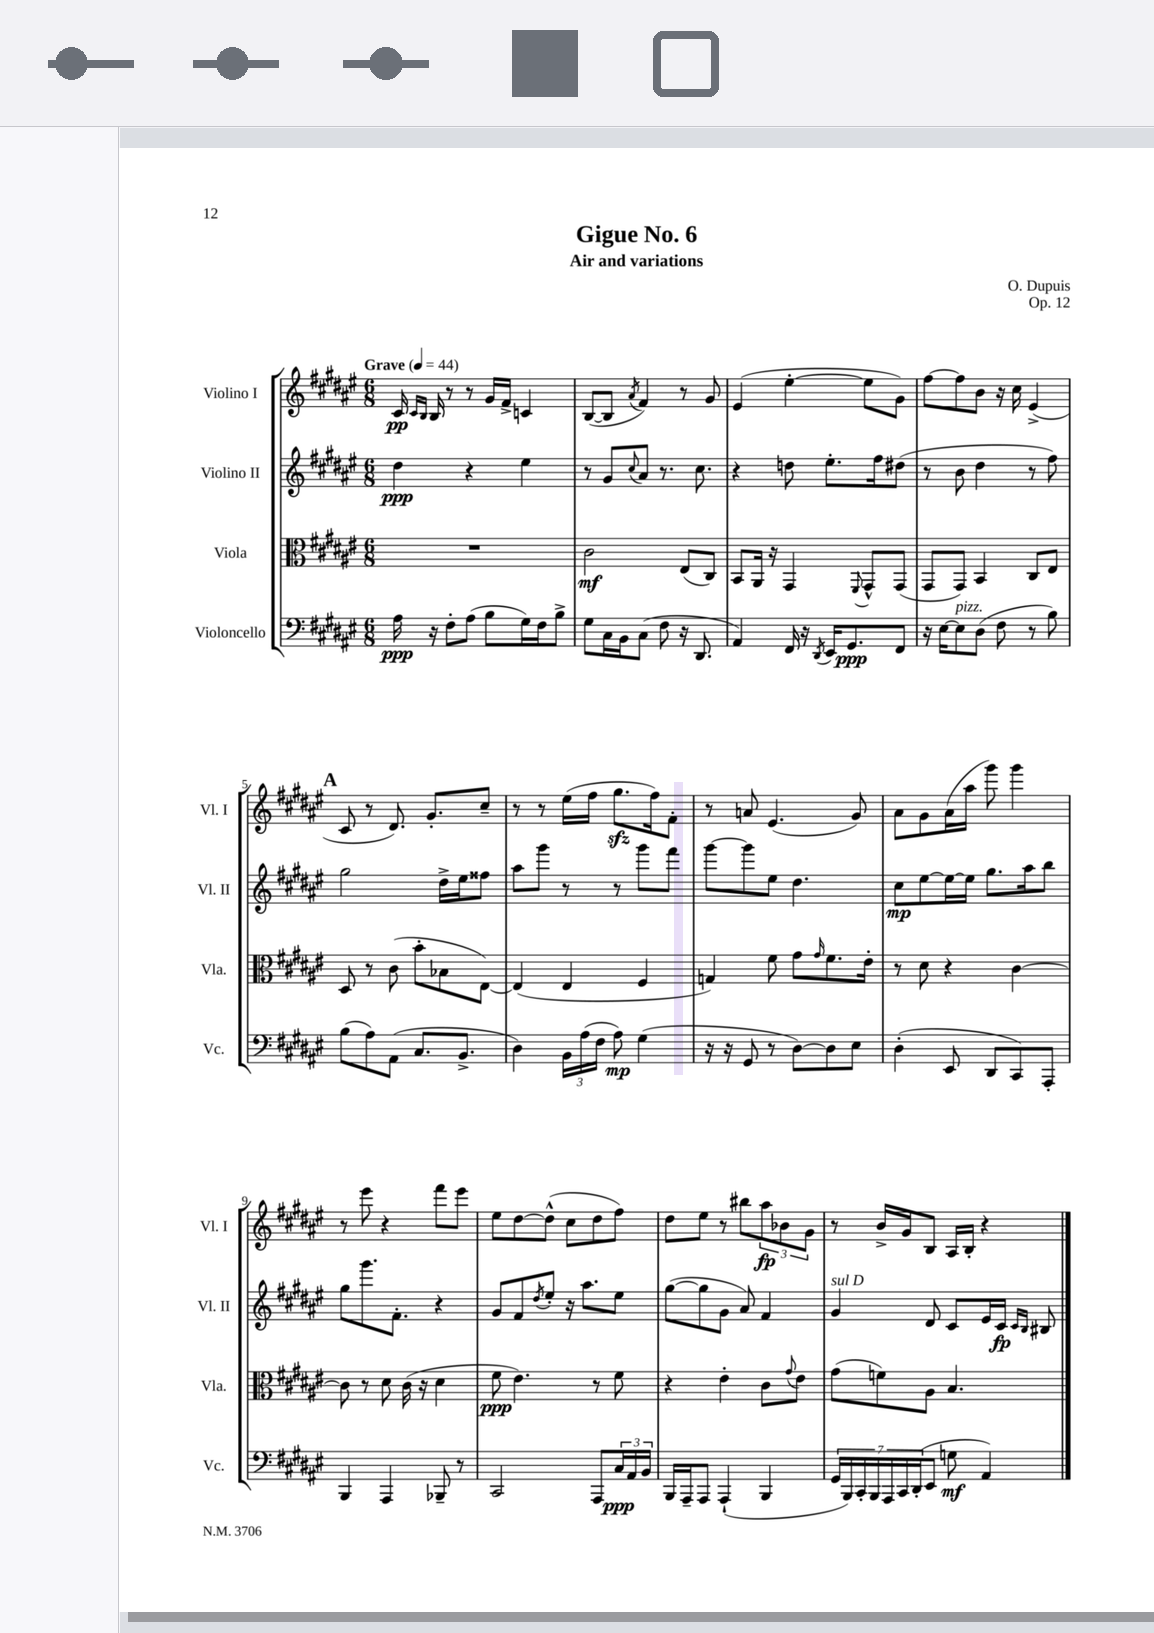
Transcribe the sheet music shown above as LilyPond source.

\header { title = "Gigue No. 6" composer = "O. Dupuis" subtitle = "Air and variations" opus = "Op. 12" }
<<
\new StaffGroup <<
\new Staff = "s0" \with { instrumentName = "Violino I" shortInstrumentName = "Vl. I" } {
    \clef treble \key fis \major \numericTimeSignature \time 6/8 \tempo "Grave" 4 = 44
    cis'16\pp \grace { cis'16 b16 } b16 r8 r8 gis'16 fis'16-> c'4 |
    b8~( b8 \acciaccatura { ais'8 } fis'4) r8 gis'8 |
    eis'4( eis''4~-. eis''8 gis'8) |
    fis''8~ fis''8 b'8 r16 cis''16 eis'4->( |
    \mark \markup { \bold "A" } cis'8 r8 dis'8.) gis'8.-. cis''8-- |
    r8 r8 eis''16( fis''16 gis''8.\sfz fis''16) fis'8-. |
    r8 a'8 eis'4.( gis'8) |
    ais'8 gis'8 ais'16( ais''16 gis'''8) gis'''4 |
    r8 eis'''8 r4 fis'''8 eis'''8 |
    eis''8 dis''8~ dis''8-^( cis''8 dis''8 fis''8) |
    dis''8 eis''8 r8 bis''8 \tuplet 3/2 { ais''8\fp bes'8 gis'8 } |
    r8 b'16-> gis'16 b8 ais16 b16-. r4 \bar "|." |
}
\new Staff = "s1" \with { instrumentName = "Violino II" shortInstrumentName = "Vl. II" } {
    \clef treble \key fis \major \numericTimeSignature \time 6/8
    dis''4\ppp r4 eis''4 |
    r8 gis'8 \appoggiatura { cis''8 } ais'8 r8. cis''8. |
    r4 d''8 eis''8.-. fis''16 dis''8( |
    r8 b'8 dis''4 r8 fis''8) |
    \mark \markup { \bold "A" } gis''2 dis''16-> eis''16 fisis''8 |
    ais''8 gis'''8 r8 r8 gis'''8 fis'''8 |
    gis'''8~ gis'''8 eis''8 dis''4. |
    cis''8\mp eis''8~ eis''16~ eis''16 gis''8. ais''16 b''8 |
    gis''8 gis'''8. fis'8.-. r4 |
    gis'8 fis'8 \acciaccatura { dis''8 } eis''8-. r16 ais''8. eis''8 |
    gis''8~( gis''8 gis'8 ais'8) fis'4 |
    gis'4^\markup { \italic "sul D" } dis'8 cis'8 eis'16 cis'16\fp \grace { cis'16 b16 } bis8 \bar "|." |
}
\new Staff = "s2" \with { instrumentName = "Viola" shortInstrumentName = "Vla." } {
    \clef alto \key fis \major \numericTimeSignature \time 6/8
    R2. |
    cis'2\mf eis8( cis8) |
    b,8 ais,16 r16 gis,4 \appoggiatura { fis,8 } gis,8-^ gis,8( |
    gis,8 gis,8) b,4 cis8 eis8 |
    \mark \markup { \bold "A" } dis8 r8 cis'8( b'8-. bes8 eis8~) |
    eis4( eis4 fis4 |
    g4) fis'8 gis'8 \grace { gis'16 } fis'8. eis'16-. |
    r8 dis'8 r4 cis'4~ |
    cis'8 r8 dis'8 cis'16( r16 dis'4 |
    fis'8\ppp eis'4.) r8 fis'8 |
    r4 eis'4-. cis'8 \appoggiatura { gis'8 } eis'8 |
    gis'8( f'8) ais8 b4. \bar "|." |
}
\new Staff = "s3" \with { instrumentName = "Violoncello" shortInstrumentName = "Vc." } {
    \clef bass \key fis \major \numericTimeSignature \time 6/8
    ais16\ppp r16 fis8-. ais8( b8 gis16) fis16 b8-> |
    gis8 cis16 b,16 cis8( fis8 r16 dis,8. |
    ais,4) fis,16 r16 \acciaccatura { dis,8 } eis,16 gis,8.\ppp fis,8 |
    r16 eis16~ eis8^\markup { \italic "pizz." } dis8( fis8 r8 b8) |
    \mark \markup { \bold "A" } b8( ais8) ais,8( cis8. b,8.-> |
    dis4) \tuplet 3/2 { b,16 ais16( fis16 } ais8\mp) gis4( |
    r16 r16 gis,8 r8 dis8~) dis8 eis8 |
    dis4-.( eis,8 dis,8 cis,8) ais,,8-. |
    b,,4 ais,,4 bes,,8-- r8 |
    cis,2 ais,,8 \tuplet 3/2 { cis16\ppp ais,16 b,16 } |
    b,,16 ais,,16-- ais,,8 ais,,4-!( b,,4 |
    \tuplet 7/4 { gis,16 b,,16) cis,16-. b,,16 ais,,16 cis,16 dis,16-.( } eis,8 g8\mf ais,4) \bar "|." |
}
>>
>>
